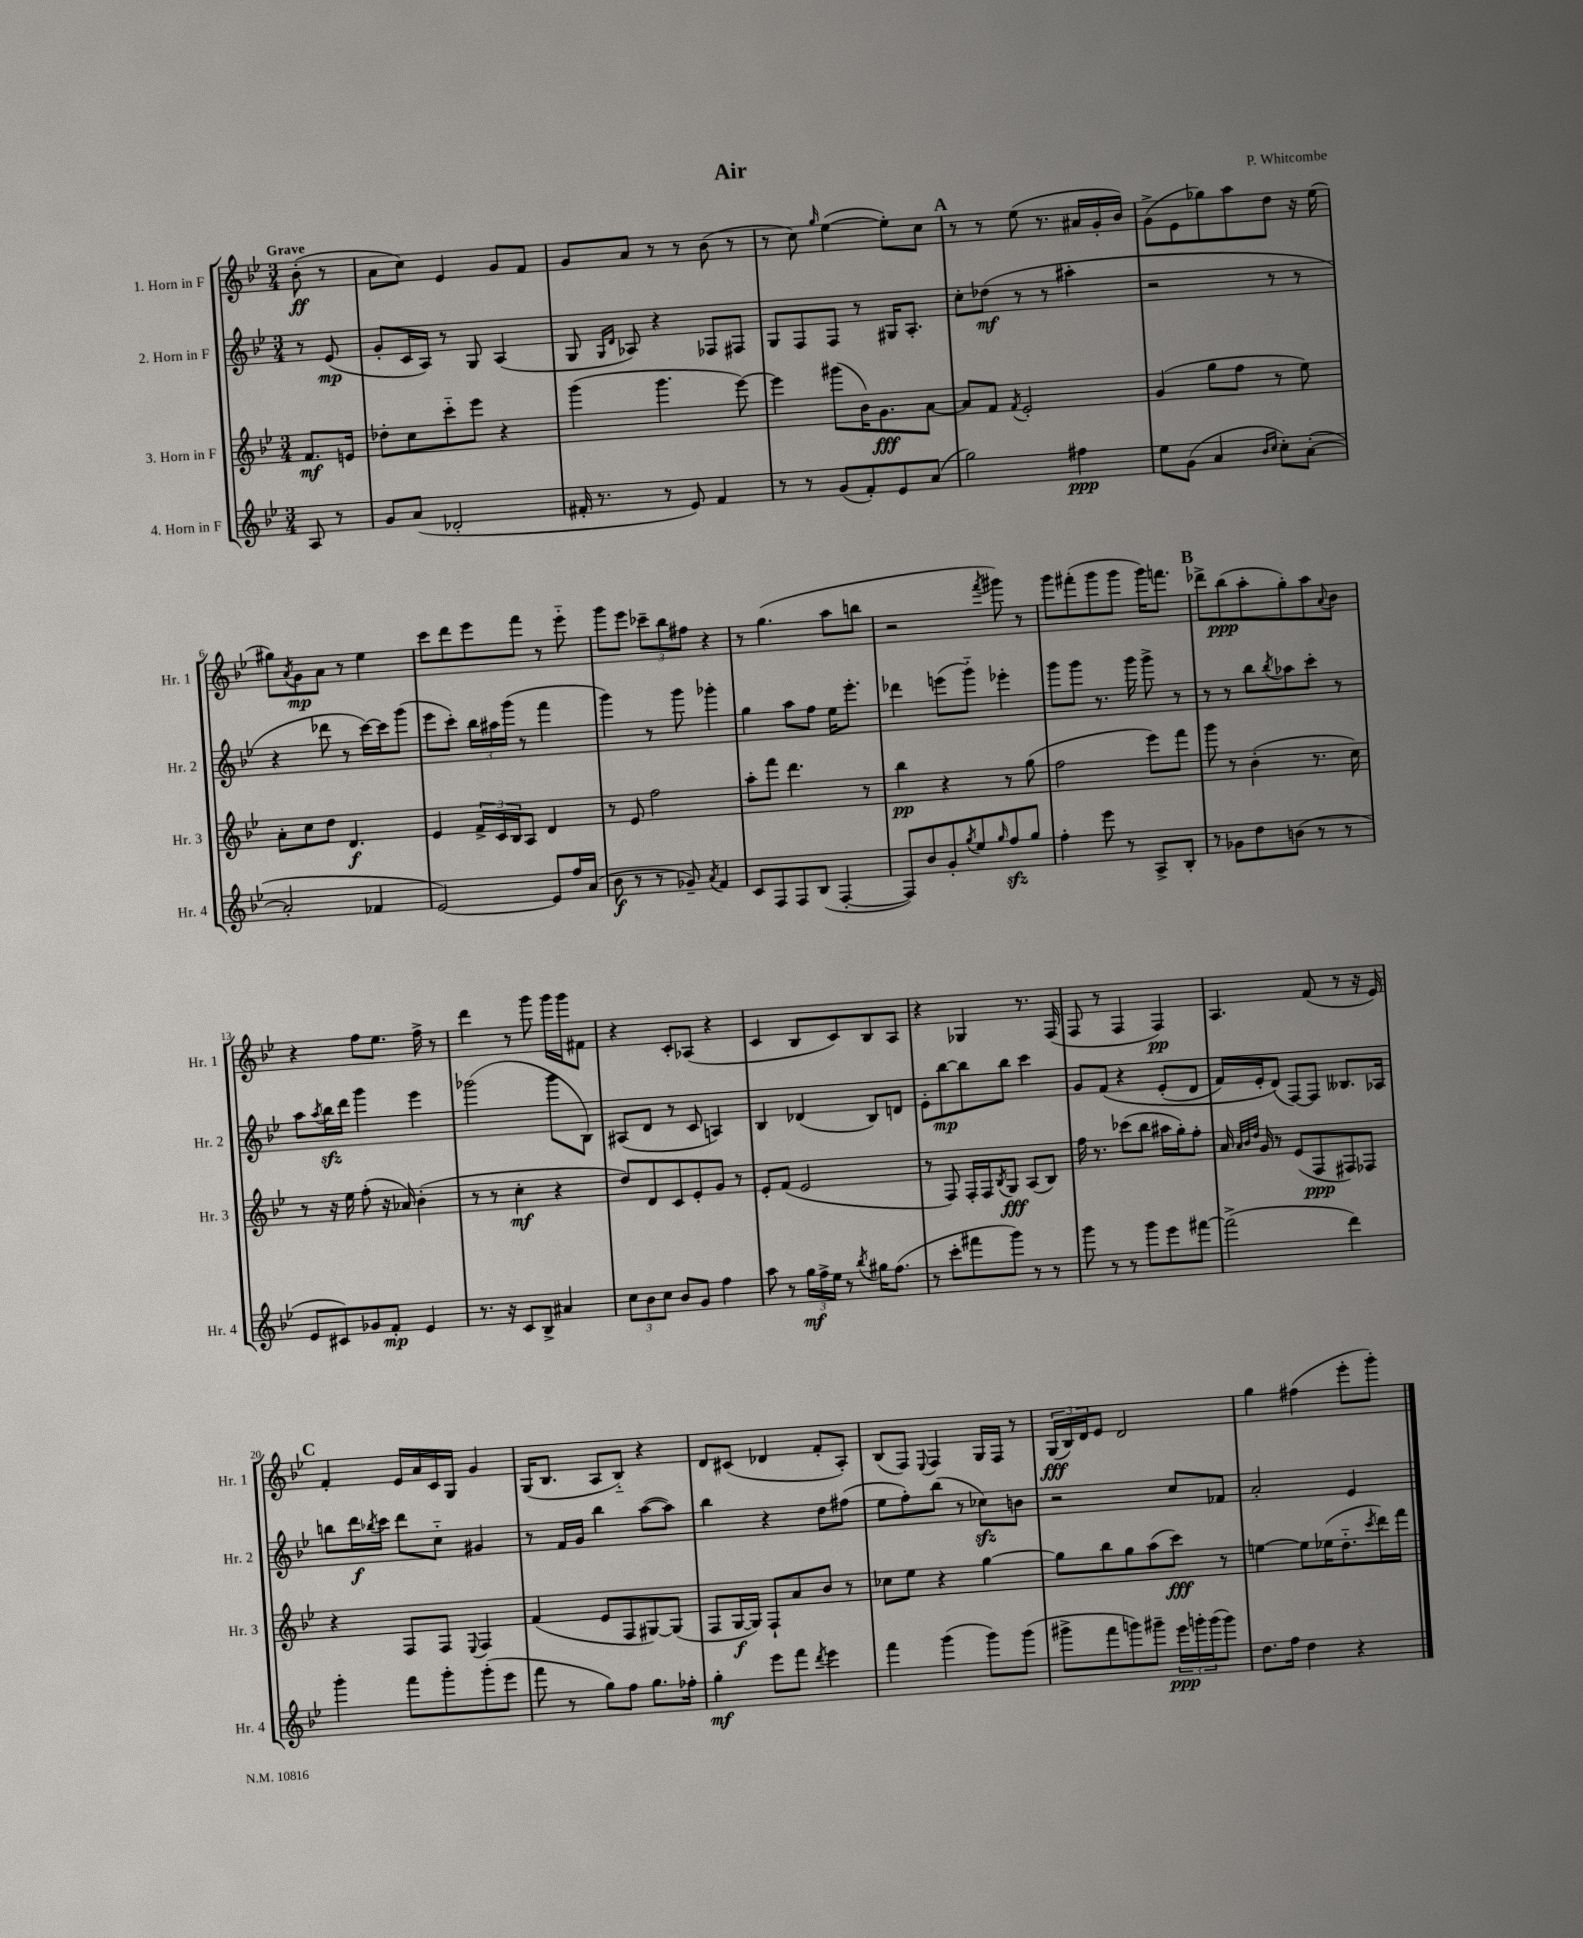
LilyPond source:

\header { title = "Air" composer = "P. Whitcombe" }
<<
\new StaffGroup <<
\new Staff = "s0" \with { instrumentName = "1. Horn in F" shortInstrumentName = "Hr. 1" } {
    \clef treble \key bes \major \numericTimeSignature \time 3/4 \partial 4 \tempo "Grave"
    bes'8-.\ff( r8 |
    a'8 c''8) ees'4 g'8 f'8 |
    g'8 a'8 r8 r8 bes'8( r8 |
    r8 c''8) \grace { g''16 } ees''4~( ees''8-.) c''8 |
    \mark \markup { \bold "A" } r8 r8 ees''8( r8. ais'16 g'16-. bes'16) |
    g'8->( ees'8 ges''8) a''8 d''8 r16 ees''16( |
    gis''8) \acciaccatura { a'8 } g'8\mp a'8 r8 ees''4 |
    c'''8 d'''8 ees'''8 f'''8 r8 ees'''8-_ |
    g'''8 ees'''8 \tuplet 3/2 { ces'''8-- bes''8 fis''8 } r4 |
    r8 g''4.( a''8 b''8 |
    r2 \acciaccatura { f'''8 } gis'''8) r8 |
    g'''8 fis'''8-.( g'''8 g'''8 g'''16) f'''8. |
    \mark \markup { \bold "B" } des'''8-> bes''8\ppp( a''8-. g''8-.) a''8 \appoggiatura { a'8 } bes'8 |
    r4 f''8 ees''8. f''16-> r8 |
    d'''4 r8 g'''8 g'''16 g'''16 fis'8 |
    r4 c'8-. aes8( r4 |
    c'4 bes8 c'8) bes8 a8 |
    r4 ges4 r8. f16( |
    f8 r8 f4 f4\pp) |
    a4. f'8( r8 r16 ees'16) |
    \mark \markup { \bold "C" } f'4-. ees'16 a'16 c'16 g16 g'4 |
    g16( bes8. a8 bes8-_) r4 |
    d'8 cis'8( des'4 f'8-. a8-.) |
    bes8( f8) \appoggiatura { ees8 } f4 g16 f16 r8 |
    \tuplet 3/2 { g16\fff( bes16) d'16 } ees'8 d'2 |
    g''4 fis''4( ees'''8-. g'''8-.) \bar "|." |
}
\new Staff = "s1" \with { instrumentName = "2. Horn in F" shortInstrumentName = "Hr. 2" } {
    \clef treble \key bes \major \numericTimeSignature \time 3/4 \partial 4
    r8 ees'8\mp( |
    g'8-. c'16 a16) r8 g8 a4( |
    g8 \grace { g16 d'16 } aes8) r4 fes8 fis8 |
    g8 f8 f8 r8 gis16 a8.-. |
    \mark \markup { \bold "A" } c''8-. des''8\mf( r8 r8 ais''4-. |
    r2 r8 r8 |
    r4 des'''8 r8 c'''16~) c'''16 g'''8( |
    ees'''8 c'''8-.) \tuplet 3/2 { bes''16 ais''16 g'''16( } r8 f'''4 |
    g'''4) r8 g'''8 ges'''4-. |
    g''4 a''8 f''8 ees''16 ees'''8.-. |
    des'''4 e'''8( g'''8-_) ees'''4-. |
    g'''8 g'''8 r8. g'''16 g'''8-> r8 |
    \mark \markup { \bold "B" } r8 r8 bes''8 \acciaccatura { bes''8 } aes''8 c'''8-. r8 |
    a''8 \acciaccatura { a''8 } bes''16\sfz d'''16 g'''4 ees'''4 |
    ges'''2( ges'''8 bes8) |
    ais8( d'8 r8 c'8 a4) |
    bes4 des'4( bes8) d'8 |
    ees'8-. bes''8~\mp bes''8 bes''8 c'''4 |
    g'8 f'8\( r4 ees'8-.( d'8 |
    f'16) ees'16-. d'8(\) f8~) f8 beses8. aes16 |
    \mark \markup { \bold "C" } b''8 d'''16\f \acciaccatura { bes''8 } c'''16 d'''8 c''8-_ gis'4 |
    r8 f'16 g'16 bes''4 a''8~( a''8) |
    bes''4 r4 d''8 fis''8( |
    ees''8 f''8-.) bes''8( r8 ces''8\sfz) b'8 |
    r2 c''8 fes'8 |
    a'2-. ees'4 \bar "|." |
}
\new Staff = "s2" \with { instrumentName = "3. Horn in F" shortInstrumentName = "Hr. 3" } {
    \clef treble \key bes \major \numericTimeSignature \time 3/4 \partial 4
    f'8.\mf e'16 |
    des''8-. c''8 c'''8-_ ees'''8 r4 |
    g'''4( g'''4. ees'''8~) |
    ees'''4 gis'''8( bes'16) g'8.\fff a'8~ |
    \mark \markup { \bold "A" } a'8 f'8 \acciaccatura { f'8 } ees'2-. |
    g'4( g''8 f''8 r8 ees''8) |
    a'8-. c''8 d''8 d'4.\f |
    ees'4 \tuplet 3/2 { f'16-> c'16 bes16 } a8 d'4 |
    r8 ees'8 f''2 |
    a''8-. f'''8 d'''4. r8 |
    bes''4\pp r4 r8 g''8( |
    f''2 ees'''8) f'''8 |
    \mark \markup { \bold "B" } g'''8 r8 bes'4-.( r8. c''16) |
    r8 r16 ees''16 f''8-.( r16 aes'16) bes'4-.( |
    r8 r8 c''4-.\mf r4 |
    d''8) d'8 c'8 ees'8-. g'8 r8 |
    ees'8-. f'8( ees'2 |
    r8 f8) f16-. f16 \acciaccatura { bes8 } g8\fff a8( bes8) |
    f''16 r8. ces'''8( bes''8 ais''16 g''16-.) f''8-. |
    a'16 \grace { a'32 bes'32 d''32 } g'16 r8 ees'8( f8\ppp fis8) fes8 |
    \mark \markup { \bold "C" } r4 f8 f8 \appoggiatura { ees8 } f4 |
    f'4( ees'8 f8 gis8~) gis8( |
    f8 g16~\f g16) f8-! a'8 bes'8 r8 |
    ces''8 ees''8 r4 g''4~ |
    g''8 bes''8 g''8 a''8( c'''8\fff) r8 |
    e''4~ e''8 ees''16( d''8.-_ \acciaccatura { c'''8 } d'''16) f'''16 \bar "|." |
}
\new Staff = "s3" \with { instrumentName = "4. Horn in F" shortInstrumentName = "Hr. 4" } {
    \clef treble \key bes \major \numericTimeSignature \time 3/4 \partial 4
    a8 r8 |
    g'8 a'8( des'2-. |
    fis'16-. r8. r8 ees'8) fis'4 |
    r8 r8 g'8( f'8-.) ees'8 a'8( |
    \mark \markup { \bold "A" } g''2) fis''4\ppp |
    ees''8 g'8( a'4 \grace { bes'16 c''16 } c''8-.) a'8~-.( |
    a'2-. fes'4 |
    ees'2~) ees'8 f''16 a'16( |
    bes'8\f r8 r8 ges'8--) \acciaccatura { a'8 } f'4 |
    c'8 f8 f8 bes8( f4~-. |
    f8) bes'8 g'8-. \acciaccatura { g''8 } ees''8 \grace { g''16 } f''8\sfz g''8 |
    f''4-. ees'''8 r8 a8-> bes8-. |
    \mark \markup { \bold "B" } r8 ges'8 d''8 b'8( r8 r8 |
    ees'8 cis'8) ges'8 f'8-.\mp ees'4 |
    r8. r16 c'8 bes8-> ais'4 |
    \tuplet 3/2 { c''8 bes'8 c''8 } bes'8 g'8 f''4 |
    a''8 r8 \tuplet 3/2 { g''16\mf f''16-> ees''16 } r8 \acciaccatura { bes''8 } gis''16 f''8.( |
    r8 c'''8-. fis'''8 g'''8) r8 r8 |
    g'''8 r8 r8 g'''8 ees'''8 fis'''8~ |
    fis'''2->( d'''4) |
    \mark \markup { \bold "C" } g'''4-. f'''8 g'''8-. g'''8-.( ees'''8 |
    f'''8 r8 g''8) f''8 g''8. fes''16-. |
    g''4-.\mf ees'''8 f'''8 \acciaccatura { d'''8 } ees'''4 |
    f'''4 g'''4( g'''8) g'''8( |
    gis'''8-> f'''8 g'''8) gis'''8-- \tuplet 3/2 { ees'''16\ppp g'''16-. g'''16( } g'''8) |
    d''8. f''16 d''4 r4 \bar "|." |
}
>>
>>
